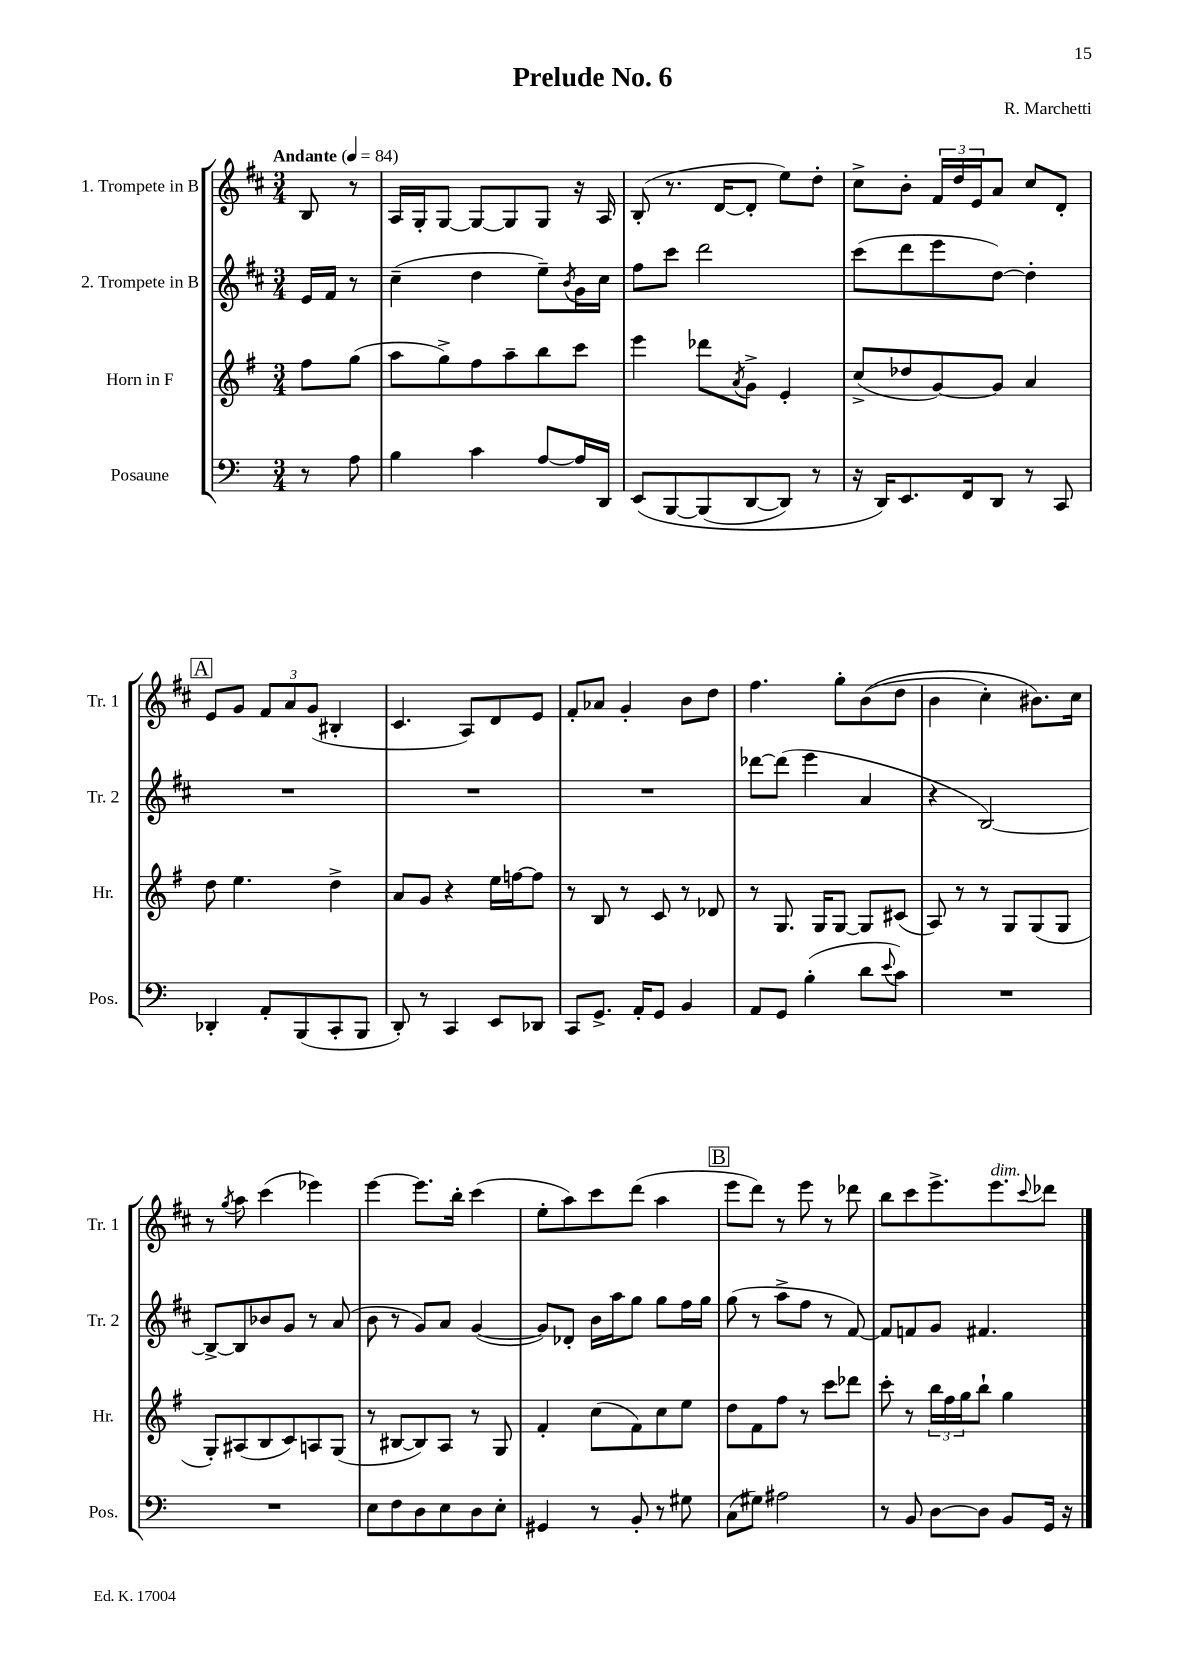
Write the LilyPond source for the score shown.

\header { title = "Prelude No. 6" composer = "R. Marchetti" }
<<
\new StaffGroup <<
\new Staff = "s0" \with { instrumentName = "1. Trompete in B" shortInstrumentName = "Tr. 1" } {
    \clef treble \key d \major \numericTimeSignature \time 3/4 \partial 4 \tempo "Andante" 4 = 84
    b8 r8 |
    a16 g16-. g8~ g8~ g8 g8 r16 a16 |
    b8-.( r8. d'16~ d'8-. e''8) d''8-. |
    cis''8-> b'8-. \tuplet 3/2 { fis'16 d''16 e'16 } a'8 cis''8 d'8-. |
    \mark \markup { \box "A" } e'8 g'8 \tuplet 3/2 { fis'8 a'8 g'8( } bis4-. |
    cis'4. a8) d'8 e'8 |
    fis'8-. aes'8 g'4-. b'8 d''8 |
    fis''4. g''8-. b'8(\( d''8 |
    b'4 cis''4-.) bis'8.\) cis''16 |
    r8 \acciaccatura { g''8 } a''8 cis'''4( ees'''4) |
    e'''4~ e'''8. b''16-. cis'''4( |
    e''8-. a''8) cis'''8 d'''8( a''4 |
    \mark \markup { \box "B" } e'''8 d'''8) r8 e'''8 r8 des'''8 |
    b''8 cis'''8 e'''8.-> e'''8.^\markup { \italic "dim." } \appoggiatura { cis'''8 } des'''8 \bar "|." |
}
\new Staff = "s1" \with { instrumentName = "2. Trompete in B" shortInstrumentName = "Tr. 2" } {
    \clef treble \key d \major \numericTimeSignature \time 3/4 \partial 4
    e'16 fis'16 r8 |
    cis''4--( d''4 e''8--) \acciaccatura { b'8 } g'16 cis''16 |
    fis''8 cis'''8 d'''2 |
    cis'''8( d'''8 e'''8 d''8~) d''4-. |
    \mark \markup { \box "A" } R2. |
    R2. |
    R2. |
    des'''8~ des'''8( e'''4 a'4 |
    r4 b2~) |
    b8~-> b8 bes'8 g'8 r8 a'8( |
    b'8 r8 g'8) a'8 g'4~( |
    g'8) des'8-. b'16 a''16 g''8 g''8 fis''16 g''16 |
    \mark \markup { \box "B" } g''8( r8 a''8-> fis''8 r8 fis'8~) |
    fis'8 f'8 g'8 fis'4. \bar "|." |
}
\new Staff = "s2" \with { instrumentName = "Horn in F" shortInstrumentName = "Hr." } {
    \clef treble \key g \major \numericTimeSignature \time 3/4 \partial 4
    fis''8 g''8( |
    a''8 g''8->) fis''8 a''8-- b''8 c'''8 |
    e'''4 des'''8 \acciaccatura { a'8 } g'8-> e'4-. |
    c''8->( des''8 g'8~) g'8 a'4 |
    \mark \markup { \box "A" } d''8 e''4. d''4-> |
    a'8 g'8 r4 e''16 f''16~ f''8 |
    r8 b8 r8 c'8 r8 des'8 |
    r8 g8. g16 g8~ g8 cis'8( |
    a8) r8 r8 g8 g8( g8 |
    g8-.) ais8( b8 c'8) a8 g8( |
    r8 bis8~ bis8) a8 r8 g8 |
    fis'4-. c''8( fis'8) c''8 e''8 |
    \mark \markup { \box "B" } d''8 fis'8 fis''8 r8 c'''8 des'''8 |
    c'''8-. r8 \tuplet 3/2 { b''16 fis''16 g''16 } b''8-! g''4 \bar "|." |
}
\new Staff = "s3" \with { instrumentName = "Posaune" shortInstrumentName = "Pos." } {
    \clef bass \key c \major \numericTimeSignature \time 3/4 \partial 4
    r8 a8 |
    b4 c'4 a8~ a16 d,16 |
    e,8\( b,,8~ b,,8( d,8~ d,8) r8 |
    r16 d,16\) e,8. f,16 d,8 r8 c,8 |
    \mark \markup { \box "A" } des,4-. a,8-. b,,8( c,8-. b,,8 |
    d,8-.) r8 c,4 e,8 des,8 |
    c,8 g,8.-> a,16-. g,8 b,4 |
    a,8 g,8 b4-.( d'8 \appoggiatura { e'8 } c'8) |
    R2. |
    R2. |
    e8 f8 d8 e8 d8 e8-. |
    gis,4 r8 b,8-. r8 gis8 |
    \mark \markup { \box "B" } c8( gis8) ais2 |
    r8 b,8 d8~ d8 b,8 g,16 r16 \bar "|." |
}
>>
>>
\layout { \context { \Score \remove "Bar_number_engraver" } }
